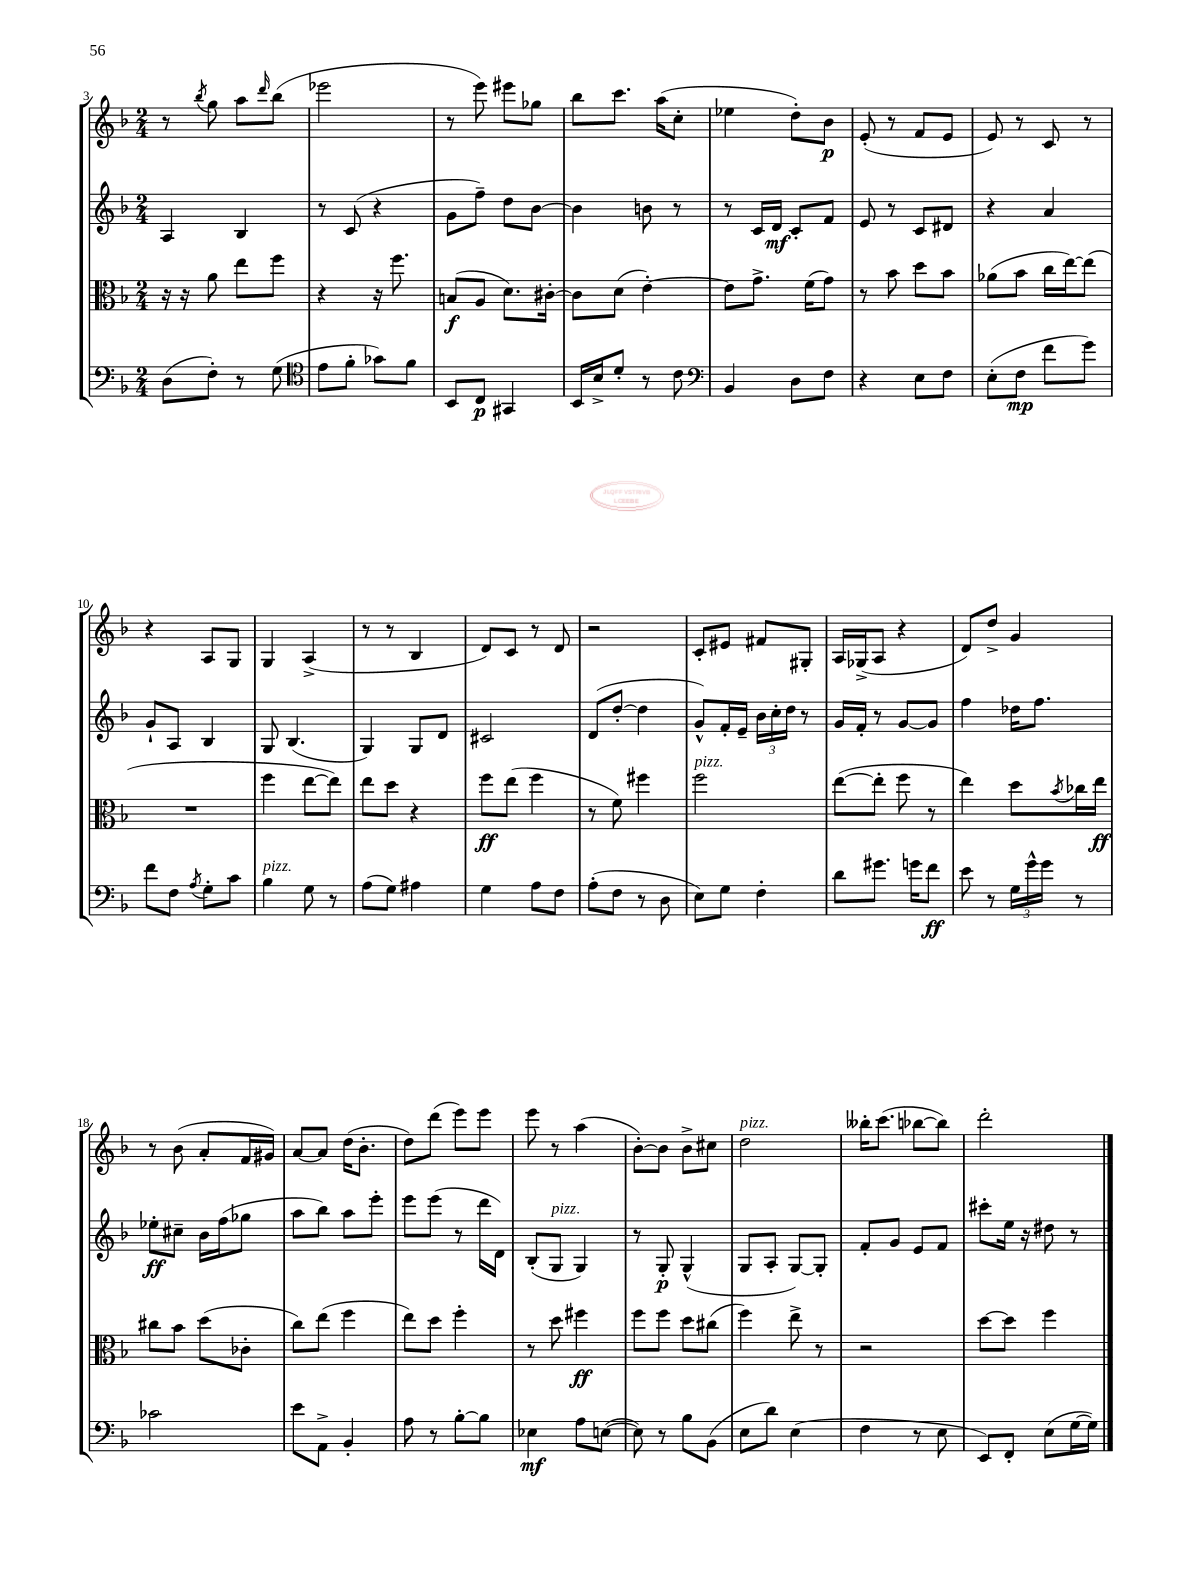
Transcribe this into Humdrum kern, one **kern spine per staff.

**kern	**dynam	**kern	**dynam	**kern	**dynam	**kern	**dynam
*part4	*part4	*part3	*part3	*part2	*part2	*part1	*part1
*staff4	*staff4	*staff3	*staff3	*staff2	*staff2	*staff1	*staff1
*clefF4	*	*clefC3	*	*clefG2	*	*clefG2	*
*k[b-]	*	*k[b-]	*	*k[b-]	*	*k[b-]	*
*M2/4	*	*M2/4	*	*M2/4	*	*M2/4	*
=3	=3	=3	=3	=3	=3	=3	=3
(8D\L	.	16r	.	4A/	.	8r	.
.	.	16r	.	.	.	.	.
.	.	.	.	.	.	8qbb-/	.
8F'\J)	.	8a\	.	.	.	8gg\	.
8r	.	8ee\L	.	4B-/	.	8aa\L	.
.	.	.	.	.	.	16qqddd/	.
(8G\	.	8ff\J	.	.	.	(8bb-\J	.
=4	=4	=4	=4	=4	=4	=4	=4
*clefC4	*	*	*	*	*	*	*
8e\L	.	4r	.	8r	.	2eee-X\	.
8f'\J	.	.	.	(8c/	.	.	.
8g-X\L)	.	16r	.	4r	.	.	.
.	.	8.ff\	.	.	.	.	.
8f\J	.	.	.	.	.	.	.
=5	=5	=5	=5	=5	=5	=5	=5
8BB-/L	.	(8Bn/L	f	8g\L	.	8r	.
8C/J	p	8A/J	.	8ff~\J)	.	8eee\)	.
4GG#X/	.	8.d\L)	.	8dd\L	.	8eee#X\L	.
.	.	.	.	[8b-\J	.	8gg-X\J	.
.	.	[16c#X'\Jk	.	.	.	.	.
=6	=6	=6	=6	=6	=6	=6	=6
16BB-/LL	.	8c#\L]	.	4b-\]	.	8bb-\L	.
16B-^/J	.	.	.	.	.	.	.
8d'/J	.	(8d\J	.	.	.	8.ccc\J	.
8r	.	[4e'\)	.	8bn\	.	.	.
.	.	.	.	.	.	(16aa\KL	.
8c\	.	.	.	8r	.	8cc'\J	.
=7	=7	=7	=7	=7	=7	=7	=7
*clefF4	*	*	*	*	*	*	*
4BB-/	.	8e\L]	.	8r	.	4ee-X\	.
.	.	8.g^\J	.	16c/LL	.	.	.
.	.	.	.	16d/JJ	mf	.	.
8D\L	.	.	.	8c'/L	.	8dd'\L)	.
.	.	(16f\KL	.	.	.	.	.
8F\J	.	8g\J)	.	8f/J	.	8b-\J	p
=8	=8	=8	=8	=8	=8	=8	=8
4r	.	8r	.	8e/	.	(8e'/	.
.	.	8b-\	.	8r	.	8r	.
8E\L	.	8dd\L	.	8c/L	.	8f/L	.
8F\J	.	8b-\J	.	8d#X/J	.	8e/J	.
=9	=9	=9	=9	=9	=9	=9	=9
(8E'\L	.	(8a-X\L	.	4r	.	8e/)	.
8F\J	mp	8b-\J	.	.	.	8r	.
8f\L	.	16cc\LL	.	4a/	.	8c/	.
.	.	[16ee\J)	.	.	.	.	.
8g\J)	.	(8ee\J]	.	.	.	8r	.
!!LO:LB:g=z
=10	=10	=10	=10	=10	=10	=10	=10
8f\L	.	2r	.	8g`/L	.	4r	.
8F\J	.	.	.	8A/J	.	.	.
8qA/	.	.	.	.	.	.	.
8G'\L	.	.	.	4B-/	.	8A/L	.
8c\J	.	.	.	.	.	8G/J	.
=11	=11	=11	=11	=11	=11	=11	=11
!LO:TX:a:i:t=pizz.	!	!	!	!	!	!	!
4B-\	.	4ff\	.	8G/	.	4G/	.
.	.	.	.	(4.B-/	.	.	.
8G\	.	[8ee\L	.	.	.	(4A^/	.
8r	.	8ee\J])	.	.	.	.	.
=12	=12	=12	=12	=12	=12	=12	=12
(8A\L	.	8ee\L	.	4G/)	.	8r	.
8G\J)	.	8dd\J	.	.	.	8r	.
4A#X\	.	4r	.	8G/L	.	4B-/	.
.	.	.	.	8d/J	.	.	.
=13	=13	=13	=13	=13	=13	=13	=13
4G\	.	8ff\L	ff	2c#X/	.	8d/L)	.
.	.	(8ee\J	.	.	.	8c/J	.
8A\L	.	4ff\	.	.	.	8r	.
8F\J	.	.	.	.	.	8d/	.
=14	=14	=14	=14	=14	=14	=14	=14
(8A'\L	.	8r	.	(8d/L	.	2r	.
8F\J	.	8f\)	.	[8dd'/J	.	.	.
8r	.	4ff#X\	.	4dd\]	.	.	.
8D\	.	.	.	.	.	.	.
=15	=15	=15	=15	=15	=15	=15	=15
!	!	!LO:TX:a:i:t=pizz.	!	!	!	!	!
8E\L)	.	2ff\	.	8g^^/L)	.	8c'/L	.
8G\J	.	.	.	16f'/L	.	8e#X/J	.
.	.	.	.	16e~/JJ	.	.	.
4F'\	.	.	.	24b-\LL	.	8f#X/L	.
.	.	.	.	24cc'\	.	.	.
.	.	.	.	24dd\JJ	.	.	.
.	.	.	.	8r	.	8G#X'/J	.
=16	=16	=16	=16	=16	=16	=16	=16
8d\L	.	([8ee\L	.	16g/LL	.	16A/LL	.
.	.	.	.	16f'/JJ	.	(16G-X^/J	.
8.g#X\J	.	8ee'\J]	.	8r	.	8A/J	.
.	.	8ff\	.	[8g/L	.	4r	.
16gn\KL	.	.	.	.	.	.	.
8f\J	ff	8r	.	8g/J]	.	.	.
=17	=17	=17	=17	=17	=17	=17	=17
8e\	.	4ee\)	.	4ff\	.	8d/L)	.
8r	.	.	.	.	.	8dd^/J	.
24G\LL	.	8dd\L	.	16dd-X\KL	.	4g/	.
24g^^\	.	.	.	.	.	.	.
.	.	.	.	8.ff\J	.	.	.
24g\JJ	.	.	.	.	.	.	.
.	.	8qb-/	.	.	.	.	.
8r	.	16cc-X\L	.	.	.	.	.
.	.	16ee\JJ	ff	.	.	.	.
!!LO:LB:g=z
=18	=18	=18	=18	=18	=18	=18	=18
2c-X\	.	8cc#X\L	.	8ee-X'\L	ff	8r	.
.	.	8b-\J	.	8cc#X~\J	.	(8b-\	.
.	.	(8dd\L	.	16b-\LL	.	8a'/L	.
.	.	.	.	(16ff\J	.	.	.
.	.	8c-X'\J	.	8gg-X\J	.	16f/L	.
.	.	.	.	.	.	16g#X/JJ)	.
=19	=19	=19	=19	=19	=19	=19	=19
8e\L	.	8cc\L)	.	8aa\L	.	[8a/L	.
8AA^\J	.	(8ee\J	.	8bb-\J)	.	8a/J]	.
4BB-'/	.	4ff\	.	8aa\L	.	(16dd\KL	.
.	.	.	.	.	.	8.b-'\J	.
.	.	.	.	8eee'\J	.	.	.
=20	=20	=20	=20	=20	=20	=20	=20
8A\	.	8ee\L)	.	8eee\L	.	8dd\L)	.
8r	.	8dd\J	.	(8eee\J	.	(8ddd\J	.
[8B-'\L	.	4ff'\	.	8r	.	8eee\L)	.
8B-\J]	.	.	.	16ddd\LL	.	8eee\J	.
.	.	.	.	16d\JJ)	.	.	.
=21	=21	=21	=21	=21	=21	=21	=21
4E-X\	mf	8r	.	(8B-'/L	.	8eee\	.
!	!	!	!	!LO:TX:a:i:t=pizz.	!	!	!
.	.	8dd\	.	8G/J	.	8r	.
8A\L	.	4ff#X\	ff	4G/)	.	(4aa\	.
([8En\J	.	.	.	.	.	.	.
=22	=22	=22	=22	=22	=22	=22	=22
8E\])	.	8ff\L	.	8r	.	[8b-'\L)	.
8r	.	8ff\J	.	8G'/	p	8b-\J]	.
8B-\L	.	8dd\L	.	(4G^^/	.	8b-^\L	.
(8BB-\J	.	(8cc#X\J	.	.	.	8cc#X\J	.
=23	=23	=23	=23	=23	=23	=23	=23
!	!	!	!	!	!	!LO:TX:a:i:t=pizz.	!
8E\L	.	4ff\)	.	8G/L	.	2dd\	.
8d\J)	.	.	.	8A'/J	.	.	.
(4E\	.	8ee^\	.	[8G/L)	.	.	.
.	.	8r	.	8G'/J]	.	.	.
=24	=24	=24	=24	=24	=24	=24	=24
4F\	.	2r	.	8f'/L	.	16bb--X'\KL	.
.	.	.	.	.	.	(8.ccc\J	.
.	.	.	.	8g/J	.	.	.
8r	.	.	.	8e/L	.	[8bb-X\L	.
8E\	.	.	.	8f/J	.	8bb-\J])	.
=25	=25	=25	=25	=25	=25	=25	=25
8EE/L)	.	[8dd\L	.	8ccc#X'\L	.	2ddd'\	.
8FF'/J	.	8dd\J]	.	16ee\Jk	.	.	.
.	.	.	.	16r	.	.	.
(8E\L	.	4ff\	.	8dd#X\	.	.	.
[16G\L	.	.	.	8r	.	.	.
16G\JJ])	.	.	.	.	.	.	.
==	==	==	==	==	==	==	==
*-	*-	*-	*-	*-	*-	*-	*-
